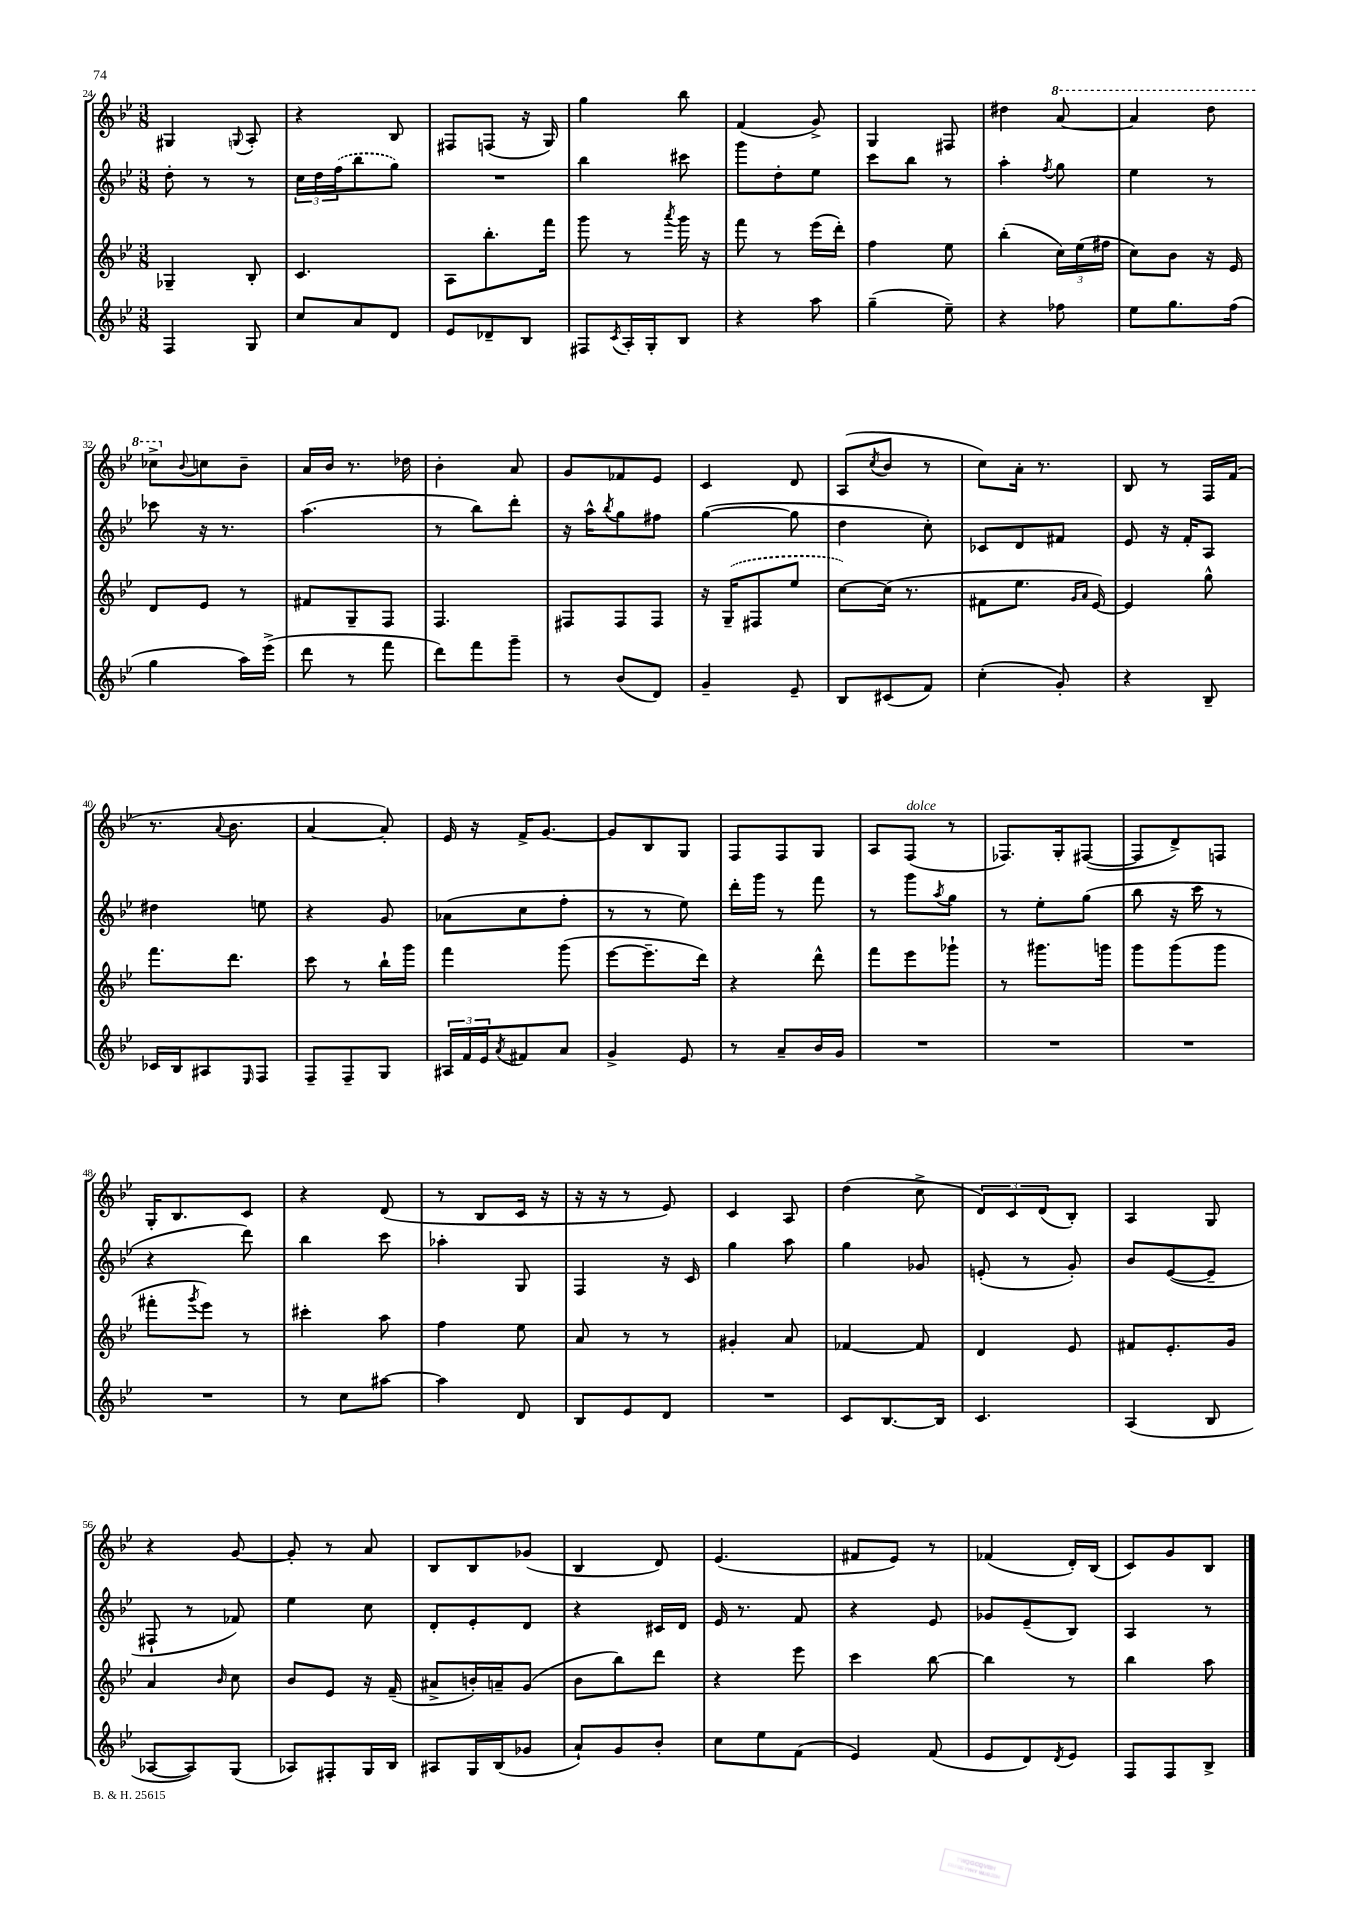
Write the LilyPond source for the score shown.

<<
\new StaffGroup <<
\new Staff = "s0" {
    \clef treble \key bes \major \numericTimeSignature \time 3/8
    gis4 \appoggiatura { g8 } a8-. |
    r4 bes8 |
    fis8 f8( r16 g16) |
    g''4 bes''8 |
    f'4( g'8->) |
    g4 fis8 |
    dis''4 \ottava #1 a''8~ |
    a''4 d'''8 |
    ces'''8-> \ottava #0 \appoggiatura { bes'8 } c''!8 bes'8-- |
    a'16 bes'16 r8. des''16 |
    bes'4-. a'8 |
    g'8 fes'8 ees'8 |
    c'4 d'8 |
    a8( \acciaccatura { c''8 } bes'8 r8 |
    c''8) a'16-. r8. |
    bes8 r8 f16 f'16( |
    r8. \appoggiatura { a'8 } bes'8. |
    a'4~ a'8-.) |
    ees'16 r16 f'16-> g'8.~ |
    g'8 bes8 g8 |
    f8 f8 g8 |
    a8 f8^\markup { \italic "dolce" }( r8 |
    fes8.) g16-. fis8~( |
    fis8 d'8->) f8 |
    g16-. bes8. c'8 |
    r4 d'8( |
    r8 bes8 c'16 r16 |
    r16 r16 r8 ees'8) |
    c'4 a8 |
    d''4( c''8-> |
    \tuplet 3/2 { d'8) c'8 d'8( } bes8-.) |
    a4 g8 |
    r4 g'8~ |
    g'8-. r8 a'8 |
    bes8 bes8 ges'8( |
    bes4 d'8) |
    ees'4.( |
    fis'8 ees'8) r8 |
    fes'4( d'16-.) bes16( |
    c'8) g'8 bes8 \bar "|." |
}
\new Staff = "s1" {
    \clef treble \key bes \major \numericTimeSignature \time 3/8
    d''8-. r8 r8 |
    \tuplet 3/2 { c''16 d''16 \once \slurDashed f''16( } bes''8 g''8) |
    R4. |
    bes''4 cis'''8 |
    g'''8 d''8-. ees''8 |
    c'''8 bes''8 r8 |
    a''4-. \acciaccatura { f''8 } g''8 |
    ees''4 r8 |
    ces'''8 r16 r8. |
    a''4.( |
    r8 bes''8) d'''8-. |
    r16 a''16-^ \acciaccatura { bes''8 } g''8 fis''8 |
    g''4~( g''8 |
    d''4 c''8-.) |
    ces'8 d'8 fis'8 |
    ees'8 r16 f'16-. a8 |
    dis''4 e''8 |
    r4 g'8 |
    aes'8( c''8 f''8-. |
    r8 r8 ees''8) |
    d'''16-. g'''16 r8 f'''8 |
    r8 g'''8 \acciaccatura { a''8 } g''8 |
    r8 ees''8-. g''8( |
    bes''8 r16 c'''16 r8 |
    r4 d'''8) |
    bes''4 c'''8 |
    aes''4-. g8 |
    f4 r16 c'16 |
    g''4 a''8 |
    g''4 ges'8 |
    e'8-.( r8 g'8-.) |
    bes'8 ees'8~( ees'8-- |
    fis8-! r8 fes'8) |
    ees''4 c''8 |
    d'8-. ees'8-. d'8 |
    r4 cis'16 d'16 |
    ees'16 r8. f'8 |
    r4 ees'8 |
    ges'8 ees'8--( bes8) |
    a4 r8 \bar "|." |
}
\new Staff = "s2" {
    \clef treble \key bes \major \numericTimeSignature \time 3/8
    ges4-- bes8-. |
    c'4. |
    a8 bes''8.-. f'''16 |
    g'''8 r8 \acciaccatura { a'''8 } g'''16 r16 |
    f'''8 r8 ees'''16( d'''16-.) |
    f''4 ees''8 |
    bes''4-.( \tuplet 3/2 { c''16) ees''16( fis''16 } |
    c''8) bes'8 r16 ees'16 |
    d'8 ees'8 r8 |
    fis'8 g8-- f8 |
    f4. |
    fis8 fis8 fis8 |
    r16 \once \slurDashed g16--( fis8 ees''8 |
    c''8~) c''16( r8. |
    fis'8 ees''8. \grace { g'16 a'16 } ees'16~) |
    ees'4 g''8-^ |
    f'''8. d'''8. |
    c'''8 r8 bes''16-! g'''16 |
    f'''4 g'''8( |
    ees'''8~ ees'''8.-- d'''16) |
    r4 d'''8-^ |
    f'''8 ees'''8 ges'''8-! |
    r8 gis'''8. g'''16 |
    g'''8 g'''8( g'''8 |
    fis'''8-. \acciaccatura { g'''8 } ees'''8) r8 |
    cis'''4-. a''8 |
    f''4 ees''8 |
    a'8 r8 r8 |
    gis'4-. a'8 |
    fes'4~ fes'8 |
    d'4 ees'8 |
    fis'8 ees'8.-. g'16 |
    a'4 \grace { bes'16 } c''8 |
    bes'8 ees'8 r16 f'16--( |
    ais'8-> b'16-.) a'16-- g'8( |
    bes'8 bes''8) d'''8 |
    r4 ees'''8 |
    c'''4 bes''8~ |
    bes''4 r8 |
    bes''4 a''8 \bar "|." |
}
\new Staff = "s3" {
    \clef treble \key bes \major \numericTimeSignature \time 3/8
    f4 g8 |
    c''8 a'8 d'8 |
    ees'8 des'8-- bes8 |
    fis8 \acciaccatura { c'8 } a16-. g16-. bes8 |
    r4 a''8 |
    g''4--( ees''8--) |
    r4 fes''8 |
    ees''8 g''8. f''16( |
    g''4 a''16) ees'''16->( |
    d'''8 r8 f'''8 |
    d'''8) f'''8 g'''8-- |
    r8 bes'8( d'8) |
    g'4-- ees'8-- |
    bes8 cis'8( f'8) |
    c''4-.( g'8-.) |
    r4 bes8-- |
    ces'16 bes16 ais8 \grace { ees16 } f8 |
    f8-- f8-- g8 |
    \tuplet 3/2 { ais16 f'16 ees'16 } \acciaccatura { a'8 } fis'8 a'8 |
    g'4-> ees'8 |
    r8 a'8-- bes'16 g'16 |
    R4. |
    R4. |
    R4. |
    R4. |
    r8 c''8 ais''8~ |
    ais''4 d'8 |
    bes8 ees'8 d'8 |
    R4. |
    c'8 bes8.~ bes16 |
    c'4. |
    a4( bes8 |
    aes8~ aes8) g8( |
    aes8) fis8-. g16 bes16 |
    ais8 g16 bes16( ges'8 |
    a'8-!) g'8 bes'8-. |
    c''8 ees''8 f'8( |
    ees'4) f'8( |
    ees'8 d'8) \acciaccatura { d'8 } ees'8 |
    f8 f8 bes8-> \bar "|." |
}
>>
>>
\layout { \context { \Score currentBarNumber = #24 } }
